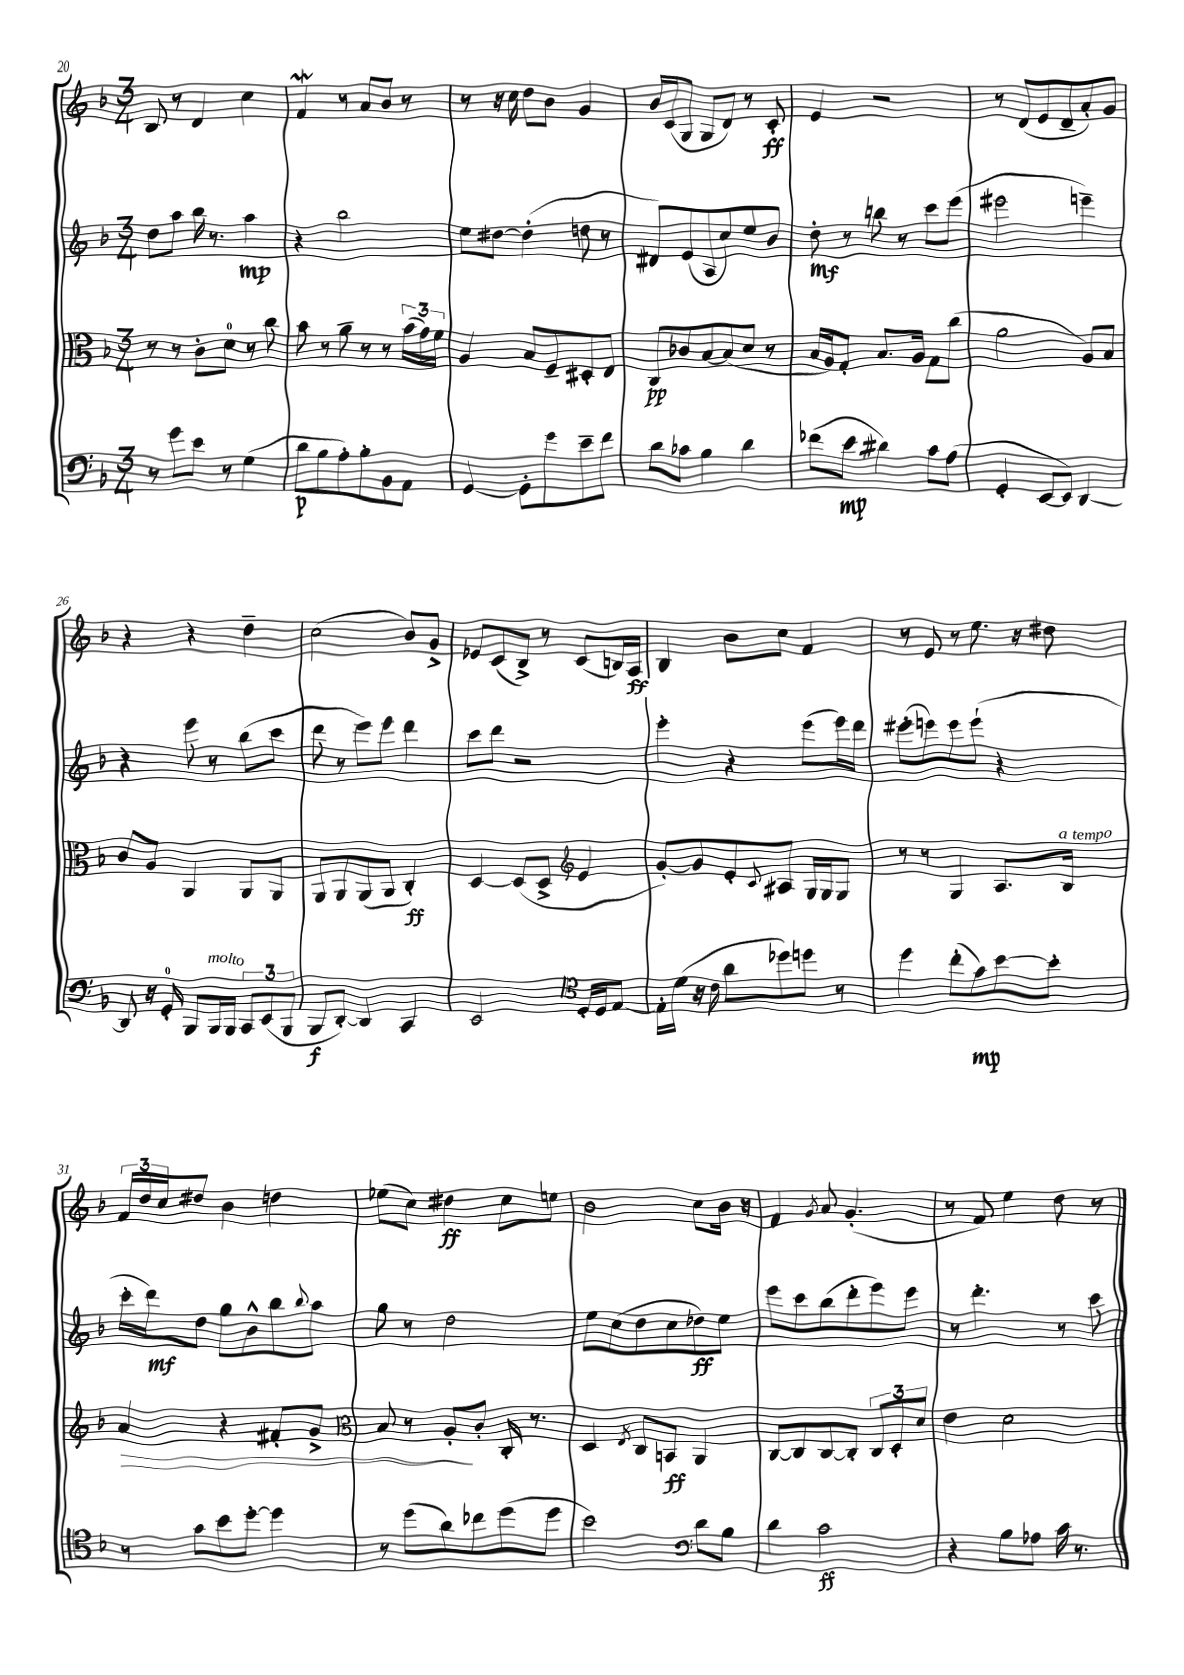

**kern	**kern	**kern	**kern
*staff4	*staff3	*staff2	*staff1
*clefF4	*clefC3	*clefG2	*clefG2
*k[b-]	*k[b-]	*k[b-]	*k[b-]
*M3/4	*M3/4	*M3/4	*M3/4
8r	8r	8dd\L	8B-/
8g\L	8r	8aa\J	8r
8e\J	8c'\L	16bb-\	4d/
.	.	8.r	.
8r	8d\J	.	.
(4G\	8r	4aa\	4cc\
.	8cc\	.	.
=	=	=	=
8d\L	8b-\	4r	4f/
8B-\	8r	.	.
8A'\)	8a~\	2bb-\	8r
8B-'\	8r	.	8a/L
8BB-\	8r	.	8b-/J
8AA\J	(24b-\LL	.	8r
.	24g\)	.	.
.	24f\JJ	.	.
=	=	=	=
[4GG/	4A/	8ee\L	8r
.	.	[8dd#\J	16r
.	.	.	16cc\
8GG'\]L	8B-/L	(4dd#'\]	8dd\L
8g\	8F~/	.	8b-\J
8e~\	8D#'/	8dd\	4g/
8f\J	8E/J	8r	.
=	=	=	=
8d\L	8C/L	8d#/L)	16b-/LL
.	.	.	(16c/J
8c-\J	8c-/	(8e/	8G/J
4B-\	[8B-/	8A/	8G/L
.	(8B-/]	8cc/)	8d/J)
4d\	8d/J	8ee/	8r
.	8r	8b-/J	8c'/
=	=	=	=
(8f-\L	16B-/LL	8dd'\	4e/
.	16A/J)	.	.
8e\J	8G'/J	8r	.
4d#\)	8.B-/L	8bb\	2r
.	.	8r	.
.	16A/Jk	.	.
8c\L	8G\L	8ccc\L	.
(8A\J	(8cc\J	(8eee\J	.
=	=	=	=
4GG'/	2a\	2eee#\	8r
.	.	.	(8d/L
[8EE/L	.	.	8e/
8EE/]J)	.	.	8d~/
[4DD/	8A/L)	4eee~\)	8a'/)
.	8B-/J	.	8g/J
=	=	=	=
8DD/]	8c/L	4r	4r
16r	8A/J	.	.
16GG'/	.	.	.
8BBB-/L	4AA/	8eee\	4r
16BBB-/L	.	8r	.
16BBB-/JJ	.	.	.
12CC/L	8AA/L	(8bb-\L	4dd~\
(12EE/	.	.	.
.	8AA/J	8ccc\J	.
12BBB-/J	.	.	.
=	=	=	=
8BBB-/L	8AA/L	8ddd\	(2cc\
[8DD'/J)	8AA/	8r	.
4DD/]	(8AA/	8eee\L)	.
.	8AA/J	8eee\J	.
4CC/	4C'/)	4ddd\	8b-/L)
.	.	.	8g^/J
=	=	=	=
2EE/	[4D/	8ccc\L	8e-/L
.	.	8ddd\J	(8c/
.	(8D/]L	2r	8B-^/J)
.	8D^/J	.	8r
*clefC4	*clefG2	*	*
16D'/LL	4e/	.	(8c/L
16D/J	.	.	.
[8E/J	.	.	16B/L)
.	.	.	16A/JJ
=	=	=	=
16E'\]LL	[8g'/L)	4eee'\	4B-/
(16d\JJ	.	.	.
16r	8g/]	.	.
16c\	.	.	.
8a\L	8e'/	4r	8b-\L
.	8qqc/	.	.
8dd-\)	8A#/J	.	8cc\J
8dd\J	16G/LL	(8eee\L	4f/
.	16G/J	.	.
8r	8G/J	16eee\L)	.
.	.	16ddd\JJ	.
=	=	=	=
4dd\	8r	(8eee#'\L	8r
.	8r	8eee\)	8e/
(8cc'\L	4G/	8eee\	8r
8g\)	.	(8eee`\J	8.ee\
[8b-\	8.A/L	4r	.
.	.	.	16r
8b-'\]J	.	.	8dd#\
.	16B-/Jk	.	.
=	=	=	=
8r	4a/	16ccc'\LL	24f/LL
.	.	.	24dd/
.	.	16ddd\J)	.
.	.	.	24cc/J
8g\L	.	8dd\J	8dd#/J
8b-\	4r	8gg\L	4b-\
[8dd'\J	.	8b-^^\	.
4dd\]	8f#'/L	8bb-\	4dd\
.	.	8qqbb-/	.
.	8g^/J	8aa\J	.
=	=	=	=
*	*clefC3	*	*
8r	8B-/	8gg\	(8ee-\L
(8dd\L	8r	8r	8cc\J)
8a\)	8A'/L	2dd\	4dd#\
8cc-\	8c'/J	.	.
(8dd\	16C'/	.	8cc\L
.	8.r	.	.
8dd\J	.	.	8ee\J
=	=	=	=
2b-\)	4D/	8ee\L	2b-\
.	.	(8cc\	.
.	8qE/	.	.
.	8C/L	8dd\	.
.	8BB/J	8cc\	.
*clefF4	*	*	*
8d\L	4AA/	8dd-\)	8cc\L
8B-\J	.	8ee\J	16b-\Jk
.	.	.	16r
=	=	=	=
4d\	[8C/L	8eee\L	4f/
.	8C/]	8ccc\	.
.	.	.	8qg/
2c\	[8C/	(8bb-\	8a/
.	8C'/]J	8ddd'\	(4.g'/
.	12C/L	8eee\)	.
.	12D'/	.	.
.	.	8eee\J	.
.	12d/J	.	.
=	=	=	=
4r	4e\	8r	8r
.	.	4.ddd'\	8f/)
8B-\L	2d\	.	4ee\
8A-\J	.	.	.
16c\	.	8r	8dd\
8.r	.	.	.
.	.	8ccc\	8r
==	==	==	==
*-	*-	*-	*-
